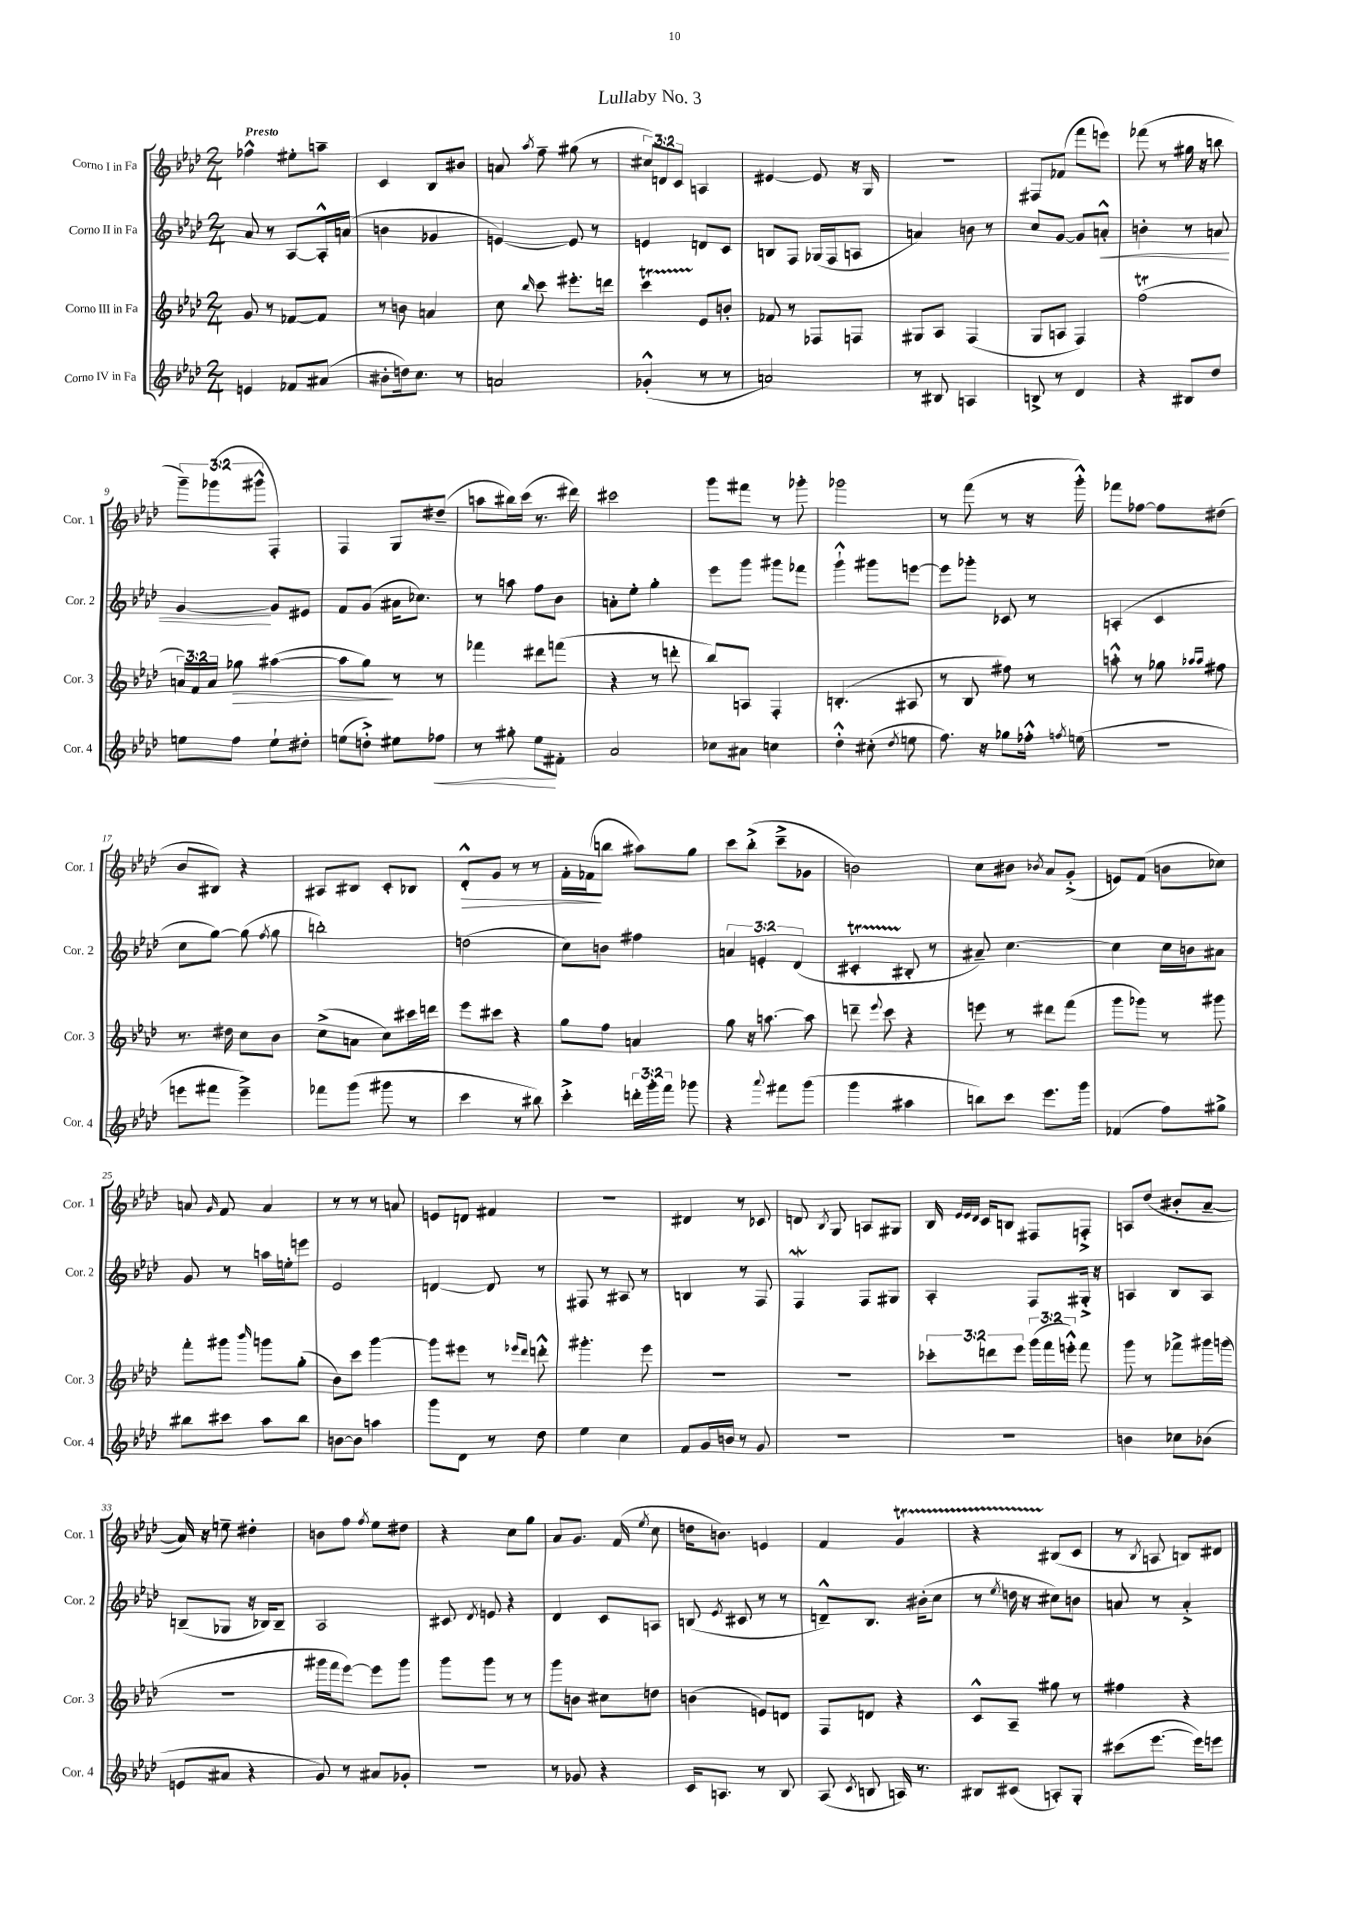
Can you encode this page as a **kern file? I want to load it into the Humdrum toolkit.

**kern	**kern	**kern	**kern
*staff4	*staff3	*staff2	*staff1
*clefG2	*clefG2	*clefG2	*clefG2
*k[b-e-a-d-]	*k[b-e-a-d-]	*k[b-e-a-d-]	*k[b-e-a-d-]
*M2/4	*M2/4	*M2/4	*M2/4
4e/	8g/	8a-/	4ff-^^\
.	8r	8r	.
8f-/L	[8f-/L	[8A-/L	8ee#'\L
(8a#/J	8f-/]J	16A-'^^/]L	8aa~\J
.	.	(16a/JJ	.
=	=	=	=
8b#'\L	8r	4b\	4c/
16dd\k)	8b\	.	.
8.cc\J	.	.	.
.	4a/	4g-/	8B-/L
8r	.	.	8b#/J
=	=	=	=
2a/	8cc\	[4e/)	8a/
.	16qqbb-/	.	8qaa-/
.	8ccc\	.	8ff~\
.	8.eee#'\L	8e/]	(8gg#\
.	.	8r	8r
.	16ddd\Jk	.	.
=	=	=	=
(4g-'^^/	4ccc\	4e/	12cc#/L)
.	.	.	12d/
.	.	.	12c/J
8r	8e-/L	8d/L	4A/
8r	8b'/J	8c/J	.
=	=	=	=
2a/)	8f-/	8B/L	[4e#/
.	8r	8F/J	.
.	8F-/L	(16G-/LL	8e#/]
.	.	16F/J	.
.	8F/J	8A/J	16r
.	.	.	16G/
=	=	=	=
8r	8G#/L	4a/)	2r
8B#/	8A-/J	.	.
4A/	(4F/	8b\	.
.	.	8r	.
=	=	=	=
8B^/	8G/L	8cc/L	8F#/L
8r	8A/J	[8g/J	(8f-/J
4d-/	4F/)	8g/]L	8fff\L
.	.	8a'^^/J	8eee\J)
=	=	=	=
4r	(2ff\	4b'\	(8fff-\
.	.	.	8r
8B#/L	.	8r	16gg#\
.	.	.	16r
8dd-/J	.	8a/	8bb\
=	=	=	=
8ee\L	24a/LL)	[4g/	12ggg~\L)
.	24f/	.	.
.	24a/JJ	.	(12ggg-\
8ff\J	8gg-\	.	.
.	.	.	12ggg#^^\J
8ee`\L	([4aa#\	8g/]L	4F'/)
8dd#'\J	.	8e#/J	.
=	=	=	=
(8ee\L	8aa#\]L	8f/L	4F/
8dd'^\J)	8gg\J)	(8g/J	.
8ee#\L	8r	16a#\LK	8G/L
.	.	8.cc-\J)	.
8ff-\J	8r	.	(8dd#~/J
=	=	=	=
8r	4fff-\	8r	8aa\L
8gg#'\	.	8aa\	16bb#\L)
.	.	.	(16ccc\JJ
8ee-\L	8ddd#\L	8ff\L	8.r
8f#'\J	(8fff\J	8b-\J	.
.	.	.	16ddd#\)
=	=	=	=
2a-/	4r	8a'\L	2ccc#\
.	.	8ee-'\J	.
.	8r	4gg'\	.
.	8ddd'\	.	.
=	=	=	=
8cc-\L	8bb-/L)	8eee-\L	8ggg\L
8a#\J	8A/J	8ggg\J	8fff#\J
4cc\	4F'/	8ggg#\L	8r
.	.	8fff-\J	8ggg-'\
=	=	=	=
4dd-'^^\	(4.B'/	4ggg`^^\	2ggg-\
(8cc#'\	.	8ggg#\L	.
8qdd-/	.	.	.
8ee\	8A#/	[8eee\J	.
=	=	=	=
8.ff\)	8r	8eee\]L	8r
.	8B-/	8ggg-'\J	(8fff\
16r	.	.	.
8gg-\L	8ff#\)	8c-/	8r
16ff-'^^\Jk	8r	8r	16r
8qff/	.	.	.
(16ee\	.	.	16ggg'^^\)
=	=	=	=
2r	8aa'^^\	(4A'/	8fff-\L
.	8r	.	[8ff-\J
.	8gg-\	4c/	8ff-\]L
.	16qqaa-/LL	.	.
.	16qqaa-/JJ	.	.
.	8ff#\	.	(8dd#\J
=	=	=	=
8eee\L	8.r	8cc\L	8b-/L
8fff#\J	.	[8gg\J)	8B#/J)
.	16dd#\	.	.
4eee~^\)	8cc\L	(8gg\]	4r
.	.	8qff/	.
.	8b-\J	8gg\	.
=	=	=	=
8fff-\L	(8cc^\L	2bb'\)	8A#/L
(8ggg\J	8a\J	.	8B#/J
8ggg#\	8cc\L)	.	8c'/L
8r	16ccc#\L	.	8B-/J
.	16ddd\JJ	.	.
=	=	=	=
4ccc\	8eee-\L	(2dd\	8d-'^^/L
.	8ccc#\J	.	8g/J
8r	4r	.	8r
8bb#\)	.	.	8r
=	=	=	=
4ccc'^\	8gg\L	8cc\L)	16f'\LL
.	.	.	(16f-\J
.	8ff\J	8b\J	8bb\J
24ddd'\LL	4a/	4ff#\	8aa#\L)
24ggg'\	.	.	.
24fff\JJ	.	.	.
8ggg-\	.	.	8gg\J
=	=	=	=
4r	8gg\	6a/	8ccc\L
.	16r	.	(8bb-'^\J
.	.	6e'/	.
.	[8.aa\	.	.
8qqaaa-/	.	.	.
8fff#\L	.	.	8ccc~^\L
.	.	(6d-/	.
(8ggg\J	8aa\]	.	8g-\J
=	=	=	=
4ggg\	8ddd~\	4c#'/	2b\)
.	8qqeee-/	.	.
.	8ccc\	.	.
4aa#\	4r	8B#'/	.
.	.	8r	.
=	=	=	=
8bb\L)	8eee\	8a#~/)	8cc\L
8ccc\J	8r	[4.cc\	8b#\J
.	.	.	8qb-/
8.eee-\L	8ddd#\L	.	8a-/L
.	(8fff\J	.	(8g'^/J
16ggg\Jk	.	.	.
=	=	=	=
(4f-/	8ggg\L	4cc\]	8e/L)
.	8ggg-\J)	.	(8f/J
8ff\L)	8r	16cc\LL	8b\L
.	.	16b\J	.
8gg#^\J	8ggg#\	8a#\J	8cc-\J)
=	=	=	=
8bb#\L	8fff'\L	8g/	8a/
.	.	.	16qqg/
8ccc#\J	8ggg#\J	8r	8f/
.	16qqbbb-/	.	.
8aa-\L	8ggg\L	16aa\LL	4a/
.	.	16ee'\J	.
8bb#\J	(8gg'\J	8eee\J	.
=	=	=	=
[8b\L	8b-\L)	2e-/	8r
8b\]J	8ccc\J	.	8r
4aa\	[4ggg\	.	8r
.	.	.	8a/
=	=	=	=
8ggg\L	8ggg\]L	[4d/	8e/L
8d-\J	8eee#\J	.	8d/J
8r	8r	8d/]	4f#/
.	16qqeee-/LL	.	.
.	16qqddd-/JJ	.	.
8dd-\	8ddd'^^\	8r	.
=	=	=	=
4ee-\	4.ggg#'\	8F#/	2r
.	.	8r	.
4cc\	.	8A#/	.
.	8eee-\	8r	.
=	=	=	=
8f/L	2r	4B/	4d#/
16g/L	.	.	.
16b/JJ	.	.	.
8r	.	8r	8r
8g/	.	8F/	8c-/
=	=	=	=
2r	2r	4F/	8d/
.	.	.	8qB-/
.	.	.	8G/
.	.	8F/L	8A/L
.	.	8G#/J	8G#/J
=	=	=	=
2r	12ccc-'\L	4A-'/	16B-/
.	.	.	32qqe-/LLL
.	.	.	32qqe-/
.	.	.	32qqd-/JJJ
.	.	.	16c/LK
.	12ddd\	.	.
.	.	.	8B/J
.	12eee-\J	.	.
.	(24ggg\LL	8F/L	8F#/L
.	24fff\	.	.
.	24eee'^^\JJ)	.	.
.	8fff\	16G#'^/Jk	8F'^/J
.	.	16r	.
=	=	=	=
4b\	8ggg\	4A/	8A/L
.	8r	.	(8dd-/J
8cc-\L	8fff-^\L	8B-/L	8b#'/L
(8b-\J	16ggg#\L	8A/J	[8a-~/J
.	(16ggg\JJ	.	.
=	=	=	=
8e/L	2r	(8B~/L	16a-/])
.	.	.	16r
8a#/J	.	8G-/J	8ee~\
4r	.	16r	4dd#'\
.	.	16B-/LK)	.
.	.	8B-~/J	.
=	=	=	=
8g/)	16ggg#\LL	2A-/	8b\L
.	16fff\J	.	.
8r	[8eee-\J)	.	8ff\J
.	.	.	8qff/
8a#/L	8eee-\]L	.	8ee-\L
8g-'/J	8ggg#\J	.	8dd#\J
=	=	=	=
2r	8ggg\L	8c#/	4r
.	.	8qd-/	.
.	8ggg\J	8e/	.
.	8r	4r	8cc\L
.	8r	.	8gg\J
=	=	=	=
8r	8ggg\L	4d-/	8a-/L
8g-/	8b\J	.	8.g/J
4r	8cc#\L	8c/L	.
.	.	.	(16f/
.	.	.	8qee-/
.	8dd\J	8A/J	8cc\
=	=	=	=
16c/LK	(4b\	(8B/	16dd\LK
8.A/J	.	.	8.b\J)
.	.	8qe-/	.
.	.	8c#/	.
8r	8e/L)	8r	4e/
8B-/	8d/J	8r	.
=	=	=	=
(8A-/	8F/L	8d~^^/L)	4f/
8qc/	.	.	.
8B/	8d/J	8.B-/J	.
16A/)	4r	.	4g/
8.r	.	(16b#'\LK	.
.	.	8cc\J	.
=	=	=	=
8B#/L	8c^^/L	8r	4r
.	.	8qee-/	.
(8c#/J	8A-~/J	16dd\	.
.	.	16r	.
8A'/L)	8gg#\	8cc#\L)	(8B#/L
8G'/J	8r	8b\J	8c/J
=	=	=	=
(8ccc#\L	4ff#\	8a/	8r
.	.	.	8qB-/
[8.eee-\J	.	8r	8A/
.	4r	4a'^/	8B/L)
16eee-\]LK)	.	.	.
8eee\J	.	.	8d#/J
==	==	==	==
*-	*-	*-	*-
